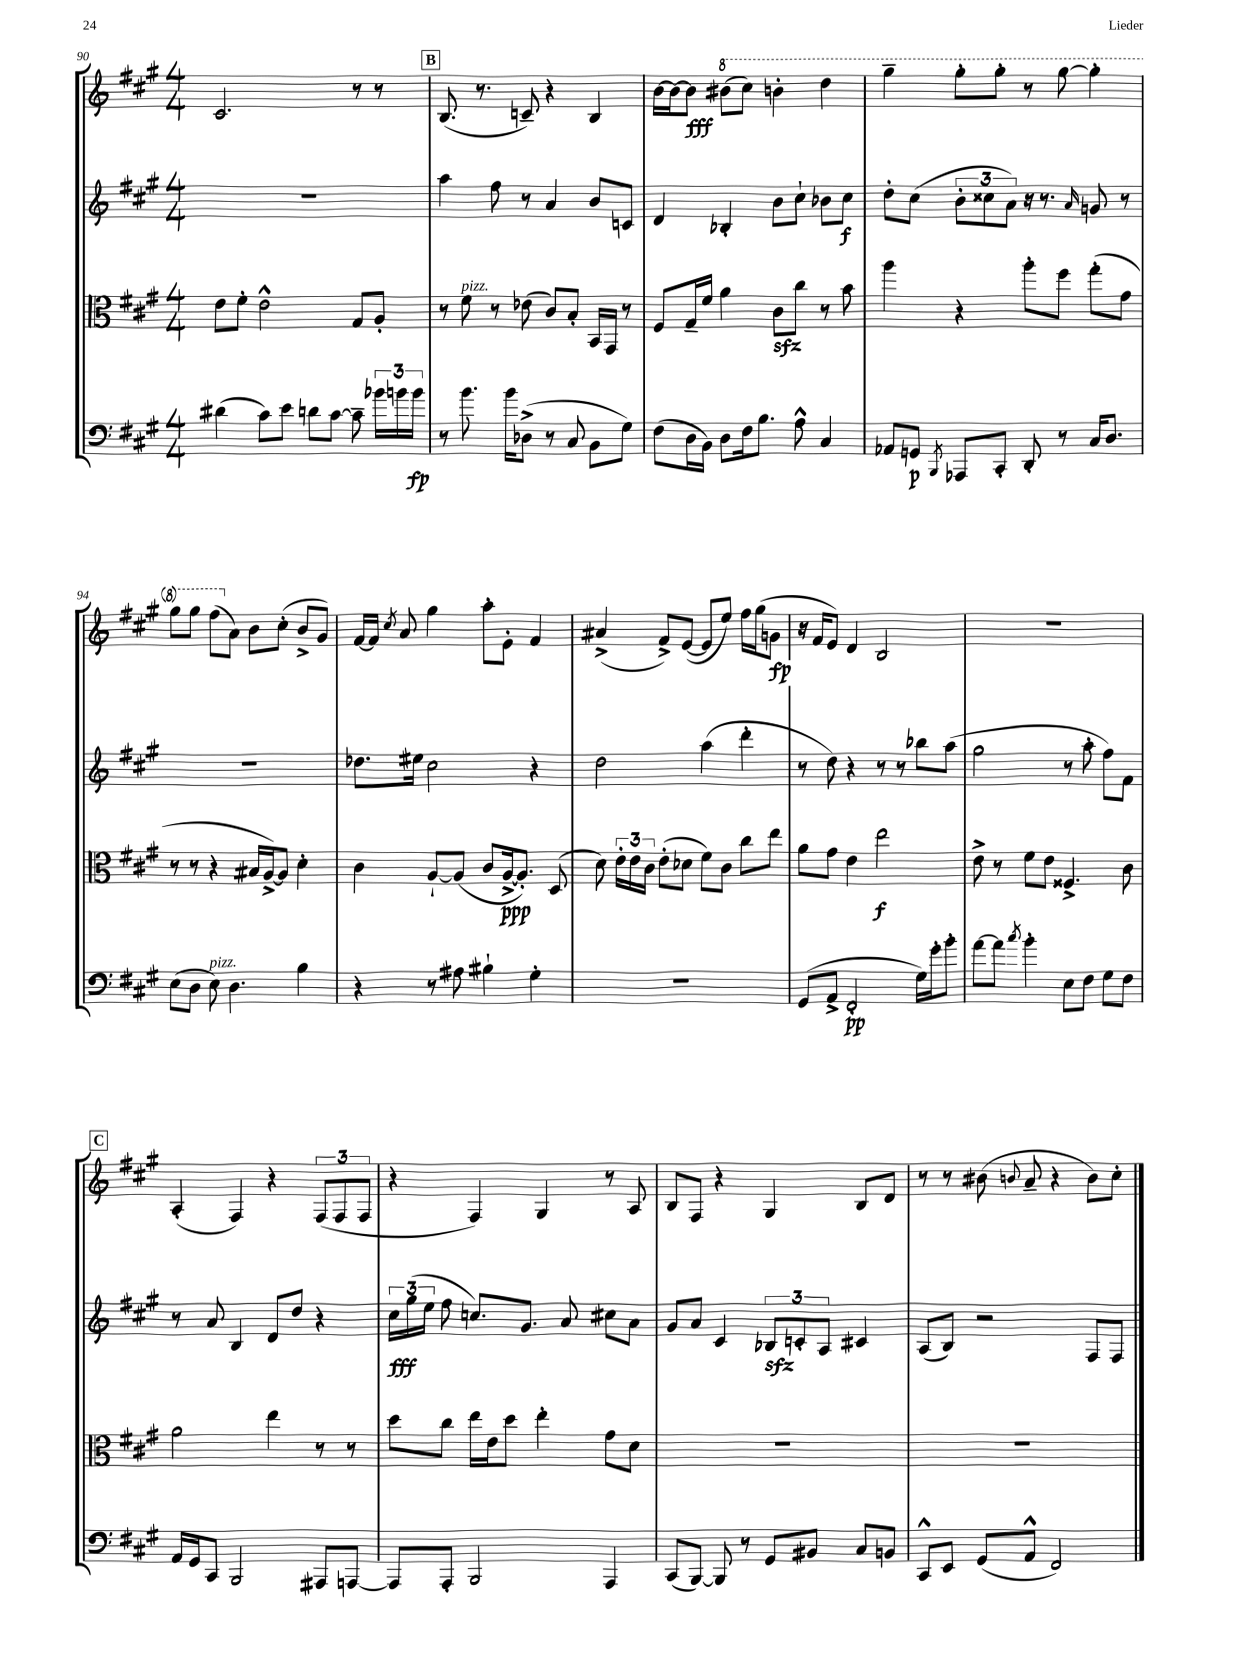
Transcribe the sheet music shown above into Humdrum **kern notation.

**kern	**dynam	**kern	**dynam	**kern	**dynam	**kern	**dynam
*part4	*part4	*part3	*part3	*part2	*part2	*part1	*part1
*staff4	*staff4	*staff3	*staff3	*staff2	*staff2	*staff1	*staff1
*clefF4	*	*clefC3	*	*clefG2	*	*clefG2	*
*k[f#c#g#]	*	*k[f#c#g#]	*	*k[f#c#g#]	*	*k[f#c#g#]	*
*M4/4	*	*M4/4	*	*M4/4	*	*M4/4	*
=90	=90	=90	=90	=90	=90	=90	=90
(4d#X\	.	8e\L	.	1r	.	2.c#/	.
.	.	8f#'\J	.	.	.	.	.
8c#\L)	.	2e^^\	.	.	.	.	.
8e\J	.	.	.	.	.	.	.
8dn\L	.	.	.	.	.	.	.
[8c#\J	.	.	.	.	.	.	.
8c#~\]	.	8G#/L	.	.	.	8r	.
24b-X\LL	.	8A'/J	.	.	.	8r	.
24bn\	.	.	.	.	.	.	.
24b\JJ	fp	.	.	.	.	.	.
!!LO:REH:place=s1:t=B
=91	=91	=91	=91	=91	=91	=91	=91
8r	.	8r	.	4aa\	.	(8.B/	.
!	!	!LO:TX:a:i:t=pizz.	!	!	!	!	!
8.b\	.	8f#\	.	.	.	.	.
.	.	.	.	.	.	8.r	.
.	.	8r	.	8ff#\	.	.	.
16b\KL	.	.	.	.	.	.	.
(8D-X^\J	.	(8e-X\	.	8r	.	8cn~/)	.
8r	.	8c#/L)	.	4a/	.	4r	.
8C#/	.	8B'/J	.	.	.	.	.
8BB\L	.	16BB/LL	.	8b/L	.	4B/	.
.	.	16GG#/JJ	.	.	.	.	.
8G#\J)	.	8r	.	8cn/J	.	.	.
=92	=92	=92	=92	=92	=92	=92	=92
(8F#\L	.	8F#/L	.	4d/	.	[16b\LL	.
.	.	.	.	.	.	16b\J_	.
16D\L	.	16G#~/L	.	.	.	8b\J]	fff
16BB\JJ)	.	16f#/JJ	.	.	.	.	.
*	*	*	*	*	*	*8va	*
8D\L	.	4a\	.	4B-X'/	.	(8bb#X\L	.
16F#\k	.	.	.	.	.	8ccc#\J)	.
8.B\J	.	.	.	.	.	.	.
.	.	8c#zz\L	.	8b\L	.	4bbn'\	.
8A^^\	.	8cc#\J	.	8cc#`\J	.	.	.
4C#/	.	8r	.	8b-X\L	.	4ddd\	.
.	.	8b\	.	8cc#\J	f	.	.
=93	=93	=93	=93	=93	=93	=93	=93
8AA-X/L	.	4aa\	.	8dd'\L	.	4ggg#~\	.
8GGn/J	p	.	.	(8cc#\J	.	.	.
8qBBB/	.	.	.	.	.	.	.
8AAA-X/L	.	4r	.	12b'\L	.	8ggg#'\L	.
.	.	.	.	12cc##X\	.	.	.
8CC#'/J	.	.	.	.	.	8ggg#'\J	.
.	.	.	.	12a\J)	.	.	.
8DD'/	.	8aa'\L	.	16r	.	8r	.
.	.	.	.	8.r	.	.	.
8r	.	8ff#\J	.	.	.	[8ggg#\	.
.	.	.	.	16qqa/	.	.	.
16C#/KL	.	(8gg#'\L	.	8gn/	.	4ggg#'\]	.
8.D/J	.	.	.	.	.	.	.
.	.	8g#\J	.	8r	.	.	.
!!LO:LB:g=z
=94	=94	=94	=94	=94	=94	=94	=94
(8E\L	.	8r	.	1r	.	8ggg#\L	.
8D\J	.	8r	.	.	.	8ggg#\J	.
!LO:TX:a:i:t=pizz.	!	!	!	!	!	!	!
8E\)	.	4r	.	.	.	(8fff#\L	.
*	*	*	*	*	*	*X8va	*
4.D\	.	.	.	.	.	8a\J)	.
.	.	16B#X/LL	.	.	.	8b\L	.
.	.	[16A^/J)	.	.	.	.	.
.	.	8A/J]	.	.	.	(8cc#'\J	.
4B\	.	4d'\	.	.	.	8b^/L	.
.	.	.	.	.	.	8g#/J)	.
=95	=95	=95	=95	=95	=95	=95	=95
4r	.	4c#\	.	8.dd-X\L	.	[16f#/LL	.
.	.	.	.	.	.	16f#/JJ]	.
.	.	.	.	.	.	8qcc#/	.
.	.	.	.	.	.	8a/	.
.	.	.	.	16ee#X\Jk	.	.	.
8r	.	[8A`/L	.	2cc#\	.	4gg#\	.
8A#X\	.	(8A/J]	.	.	.	.	.
4B#X`\	.	8c#/L	.	.	.	8aa'\L	.
.	.	[16A^/k	ppp	.	.	8e'\J	.
.	.	8.A'/J])	.	.	.	.	.
4G#'\	.	.	.	4r	.	4f#/	.
.	.	(8D/	.	.	.	.	.
=96	=96	=96	=96	=96	=96	=96	=96
1r	.	8d\)	.	2dd\	.	(4a#X^/	.
.	.	24e'\LL	.	.	.	.	.
.	.	24e\	.	.	.	.	.
.	.	24c#\JJ	.	.	.	.	.
.	.	(8e'\L	.	.	.	8f#^/L)	.
.	.	8d-X\J	.	.	.	([8e/J	.
.	.	8f#\L)	.	(4aa\	.	8e/L]	.
.	.	8c#\J	.	.	.	8ee/J)	.
.	.	8cc#\L	.	4ddd'\	.	16ff#\LL	.
.	.	.	.	.	.	(16gg#\J	.
.	.	8ee\J	.	.	.	8gn\J	fp
=97	=97	=97	=97	=97	=97	=97	=97
(8GG#/L	.	8a\L	.	8r	.	16r	.
.	.	.	.	.	.	16f#/KL	.
8AA^/J	.	8g#\J	.	8dd\)	.	8e/J)	.
2FF#'/	pp	4e\	.	4r	.	4d/	.
.	.	2ee\	f	8r	.	2B/	.
.	.	.	.	8r	.	.	.
16G#\LL)	.	.	.	8bb-X\L	.	.	.
16g#'\J	.	.	.	.	.	.	.
8b'\J	.	.	.	(8aa\J	.	.	.
=98	=98	=98	=98	=98	=98	=98	=98
[8a\L	.	8e^\	.	2gg#\	.	1r	.
8a\J]	.	8r	.	.	.	.	.
8qcc#/	.	.	.	.	.	.	.
4b'\	.	8f#\L	.	.	.	.	.
.	.	8e\J	.	.	.	.	.
8E\L	.	4.F##X^/	.	8r	.	.	.
8F#\J	.	.	.	8aa'\	.	.	.
8G#\L	.	.	.	8ff#\L)	.	.	.
8F#\J	.	8c#\	.	8f#\J	.	.	.
!!LO:LB:g=z
!!LO:REH:place=s1:t=C
=99	=99	=99	=99	=99	=99	=99	=99
16AA/LL	.	2a\	.	8r	.	(4A'/	.
16GG#/J	.	.	.	.	.	.	.
8CC#/J	.	.	.	8a/	.	.	.
2BBB/	.	.	.	4B/	.	4F#/)	.
.	.	4ee\	.	8d/L	.	4r	.
.	.	.	.	8dd/J	.	.	.
8AAA#X/L	.	8r	.	4r	.	(12F#/L	.
.	.	.	.	.	.	12F#/	.
[8AAAn/J	.	8r	.	.	.	.	.
.	.	.	.	.	.	12F#/J	.
=100	=100	=100	=100	=100	=100	=100	=100
8AAA/L]	.	8dd\L	.	24cc#\LL	fff	4r	.
.	.	.	.	(24gg#\	.	.	.
.	.	.	.	24ee\JJ	.	.	.
8AAA'/J	.	8cc#\J	.	8ff#\	.	.	.
2BBB/	.	16ee\LL	.	8.ccn/L)	.	4F#/)	.
.	.	16e\J	.	.	.	.	.
.	.	8dd\J	.	.	.	.	.
.	.	.	.	8.g#/J	.	.	.
.	.	4ee'\	.	.	.	4G#/	.
.	.	.	.	8a/	.	.	.
4AAA/	.	8g#\L	.	8cc#X\L	.	8r	.
.	.	8d\J	.	8a\J	.	8A/	.
=101	=101	=101	=101	=101	=101	=101	=101
(8CC#/L	.	1r	.	8g#/L	.	8B/L	.
[8BBB/J)	.	.	.	8a/J	.	8F#/J	.
8BBB/]	.	.	.	4c#/	.	4r	.
8r	.	.	.	.	.	.	.
8GG#/L	.	.	.	12B-Xzz/L	.	4G#/	.
.	.	.	.	12cn'/	.	.	.
8BB#X/J	.	.	.	.	.	.	.
.	.	.	.	12A/J	.	.	.
8C#/L	.	.	.	4c#X/	.	8B/L	.
8BBn/J	.	.	.	.	.	8d/J	.
=102	=102	=102	=102	=102	=102	=102	=102
8CC#^^/L	.	1r	.	(8A/L	.	8r	.
8EE/J	.	.	.	8B/J)	.	8r	.
(8GG#/L	.	.	.	2r	.	(8b#X\	.
.	.	.	.	.	.	8qqbn/	.
8AA^^/J	.	.	.	.	.	8a~/	.
2FF#/)	.	.	.	.	.	4r	.
.	.	.	.	8F#/L	.	8b\L)	.
.	.	.	.	8F#/J	.	8cc#'\J	.
==	==	==	==	==	==	==	==
*-	*-	*-	*-	*-	*-	*-	*-
